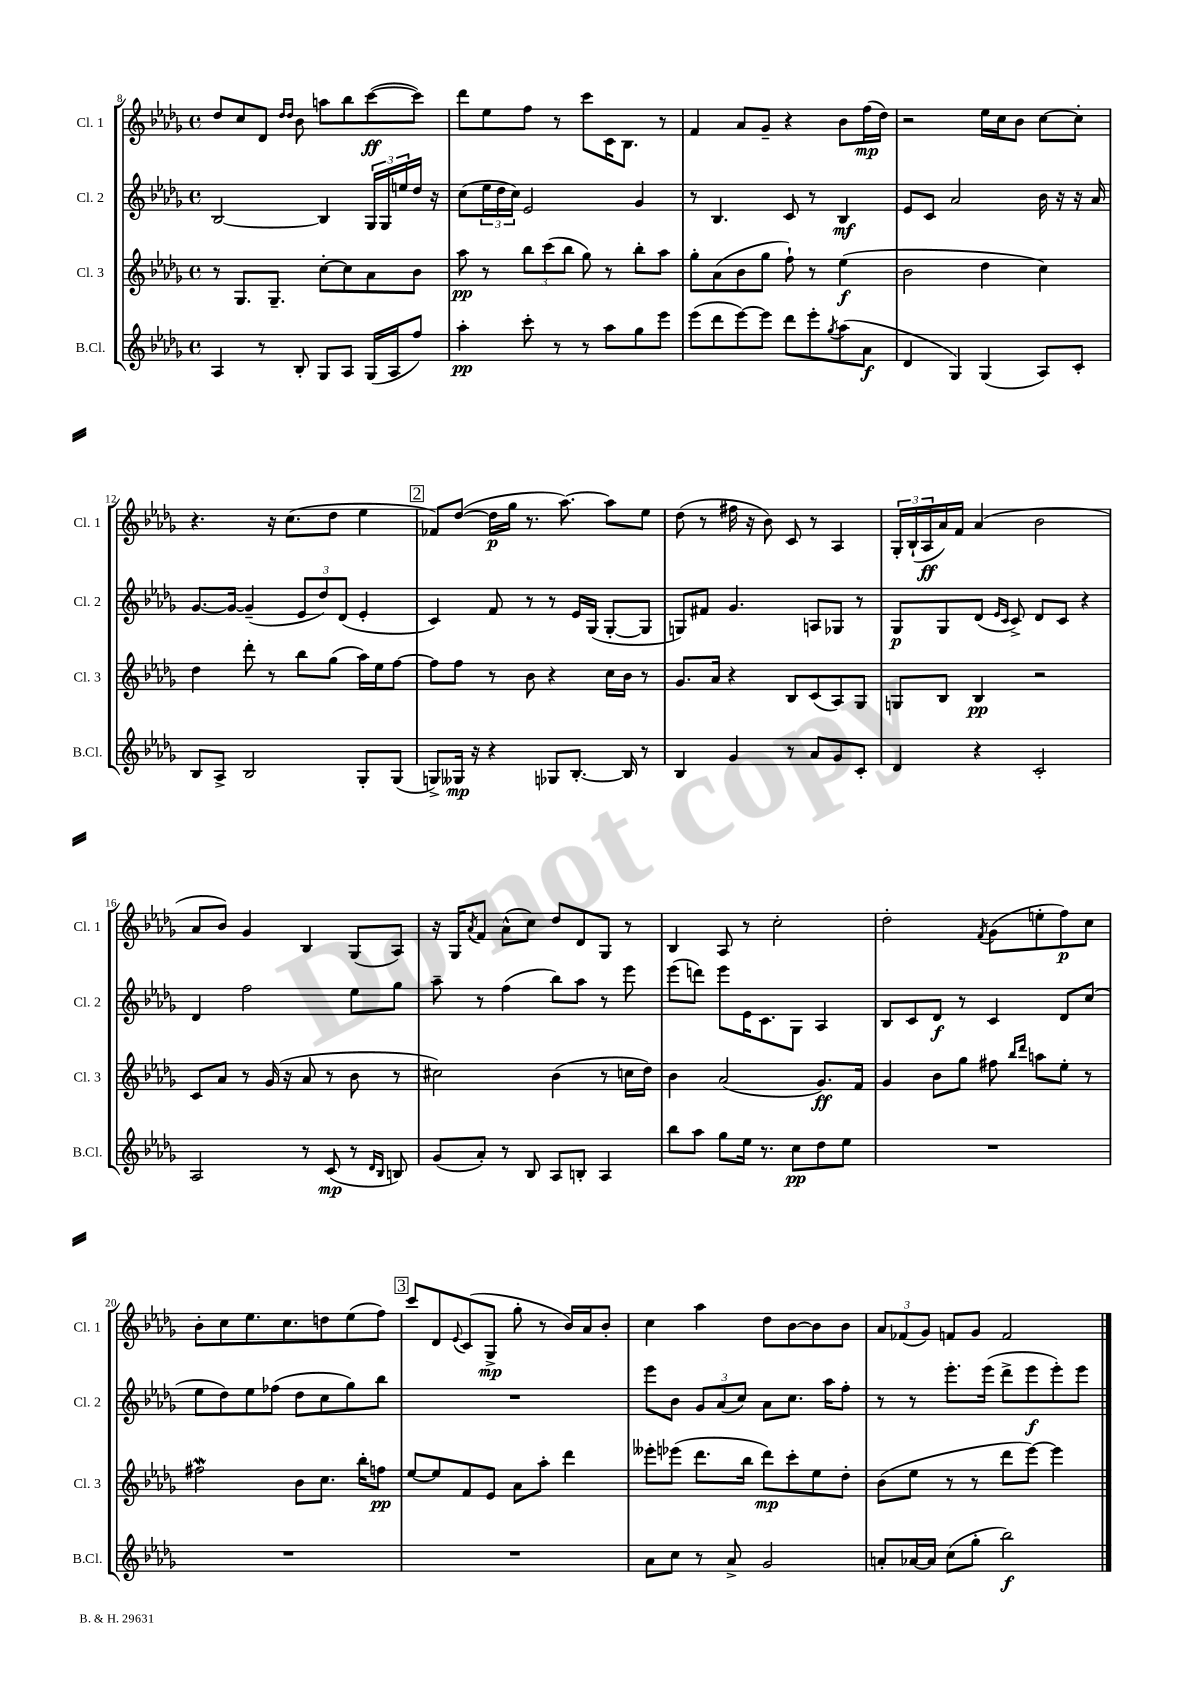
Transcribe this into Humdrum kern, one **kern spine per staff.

**kern	**kern	**kern	**kern
*staff4	*staff3	*staff2	*staff1
*clefG2	*clefG2	*clefG2	*clefG2
*k[b-e-a-d-g-]	*k[b-e-a-d-g-]	*k[b-e-a-d-g-]	*k[b-e-a-d-g-]
*M4/4	*M4/4	*M4/4	*M4/4
*met(c)	*met(c)	*met(c)	*met(c)
4A-	8r	[2B-	8dd-
.	8.G-	.	8cc
8r	.	.	8d-
.	8.G-~	.	.
.	.	.	16qqdd-
.	.	.	16qqdd-
8B-'	.	.	8b-
8G-	[8cc'	4B-]	8aa
8A-	8cc]	.	8bb-
(16G-	8a-	24G-	([8ccc
.	.	24G-	.
16A-	.	.	.
.	.	24ee	.
8ff)	8b-	16dd-	8ccc])
.	.	16r	.
=	=	=	=
4aa-'	8aa-	(8cc	8ddd-
.	8r	24ee-	8ee-
.	.	24dd-	.
.	.	24cc)	.
8ccc'	12bb-	2e-	8ff
.	(12ccc	.	.
8r	.	.	8r
.	12bb-	.	.
8r	8gg-)	.	8ccc
8aa-	8r	.	16c
.	.	.	8.B-
8gg-	8bb-'	4g-	.
8eee-	8aa-	.	8r
=	=	=	=
(8eee-	8gg-'	8r	4f
8ddd-	(8a-	4.B-	.
[8eee-)	8b-	.	8a-
8eee-]	8gg-	.	8g-~
8ddd-	8ff`)	8c	4r
8eee-'	8r	8r	.
8qgg-	.	.	.
(8aa-	(4ee-	4B-	8b-
8a-	.	.	(16ff
.	.	.	16dd-)
=	=	=	=
4d-	2b-	8e-	2r
.	.	8c	.
4G-)	.	2a-	.
(4G-	4dd-	.	16ee-
.	.	.	16cc
.	.	.	8b-
8A-)	4cc)	16b-	[8cc
.	.	16r	.
8c'	.	16r	8cc']
.	.	16a-	.
=	=	=	=
8B-	4dd-	[8.g-	4.r
8A-^	.	.	.
.	.	16g-_	.
2B-	8ddd-'	(4g-~]	.
.	8r	.	16r
.	.	.	(8.cc
.	8bb-	12e-	.
.	.	12dd-)	.
.	(8gg-	.	8dd-
.	.	(12d-	.
8G-'	16aa-)	4e-'	4ee-
.	16ee-	.	.
(8G-	[8ff	.	.
=	=	=	=
8G^)	8ff]	4c)	8f-)
16G--	8ff	.	([8dd-
16r	.	.	.
4r	8r	8f	16dd-]
.	.	.	16gg-
.	8b-	8r	8.r
8G-	4r	8r	.
.	.	.	[8.aa-)
[8.B-'	.	16e-	.
.	.	(16G-	.
.	16cc	[8G-'	8aa-]
16B-]	16b-	.	.
8r	8r	8G-]	8ee-
=	=	=	=
4B-	8.g-	8G)	(8dd-
.	.	8f#	8r
.	16a-	.	.
4g-	4r	4.g-	16ff#
.	.	.	16r
.	.	.	8b-)
8r	8B-	.	8c
8a-	(8c	8A	8r
8g-	8A-)	8G-	4A-
8c'	8G-	8r	.
=	=	=	=
4d-	8G	8G-	24G-'
.	.	.	(24B-`
.	.	.	24A-
.	8B-	8G-	16a-)
.	.	.	16f
4r	4B-	(8d-	(4a-
.	.	16qqe-	.
.	.	16qqc	.
.	.	8c^)	.
2c'	2r	8d-	2b-
.	.	8c	.
.	.	4r	.
=	=	=	=
2A-	8c	4d-	8a-
.	8a-	.	8b-)
.	8r	2ff	4g-
.	(16g-	.	.
.	16r	.	.
8r	8a-	.	4B-
(8c	8r	.	.
8r	8b-	8ee-	(8G-
16qqd-	.	.	.
16qqB-	.	.	.
8B)	8r	8gg-	8A-)
=	=	=	=
(8g-	2cc#)	8aa-~	16r
.	.	.	16G-
.	.	.	8qa-
8a-')	.	8r	8f
8r	.	(4ff	(8a-^^
8B-	.	.	8cc)
8A-	(4b-	8bb-)	8dd-
8B'	.	8aa-	8d-
4A-	8r	8r	8G-
.	16cc	8eee-	8r
.	16dd-)	.	.
=	=	=	=
8bb-	4b-	(8eee-	4B-
8aa-	.	8ddd)	.
8gg-	(2a-	8eee-	8A-
16ee-	.	16e-	8r
8.r	.	8.c	.
.	.	.	2cc'
8cc	.	8G-	.
8dd-	8.g-)	4A-	.
8ee-	.	.	.
.	16f	.	.
=	=	=	=
1r	4g-	8B-	2dd-'
.	.	8c	.
.	8b-	8d-	.
.	8gg-	8r	.
.	.	.	8qf
.	8ff#	4c	(8g-
.	16qqbb-	.	.
.	16qqddd-	.	.
.	8aa	.	8ee'
.	8ee-'	8d-	8ff)
.	8r	(8cc	8cc
=	=	=	=
1r	2ff#	8ee-	8b-'
.	.	8dd-)	8cc
.	.	8ee-	8.ee-
.	.	(8ff-	.
.	.	.	8.cc
.	8b-	8dd-	.
.	8.cc	8cc	8dd
.	.	8gg-)	(8ee-
.	16bb-'	.	.
.	8ff	8bb-	8ff)
=	=	=	=
1r	[8ee-	1r	8ccc
.	8ee-]	.	8d-
.	.	.	8qqe-
.	8f	.	(8c
.	8e-	.	8G-^
.	8a-	.	8gg-'
.	8aa-'	.	8r
.	4ddd-	.	16b-)
.	.	.	16a-
.	.	.	8b-'
=	=	=	=
8a-	8eee--'	8eee-	4cc
8cc	(8eee-	8b-	.
8r	8.ddd-	12g-	4aa-
.	.	(12a-	.
8a-^	.	.	.
.	.	12cc)	.
.	16bb-	.	.
2g-	8ddd-)	8a-	8dd-
.	8ccc'	8.cc	[8b-
.	8ee-	.	8b-]
.	.	16aa-	.
.	8dd-'	8ff'	8b-
=	=	=	=
8a'	(8b-	8r	12a-
.	.	.	(12f-
[16a-	8ee-	8r	.
.	.	.	12g-)
16a-]	.	.	.
(8cc	8r	8.eee-'	8f
8gg-'	8r	.	8g-
.	.	(16eee-	.
2bb-)	8ddd-	8ddd-^	2f
.	[8eee-)	8eee-	.
.	4eee-]	8eee-')	.
.	.	8eee-	.
==	==	==	==
*-	*-	*-	*-
